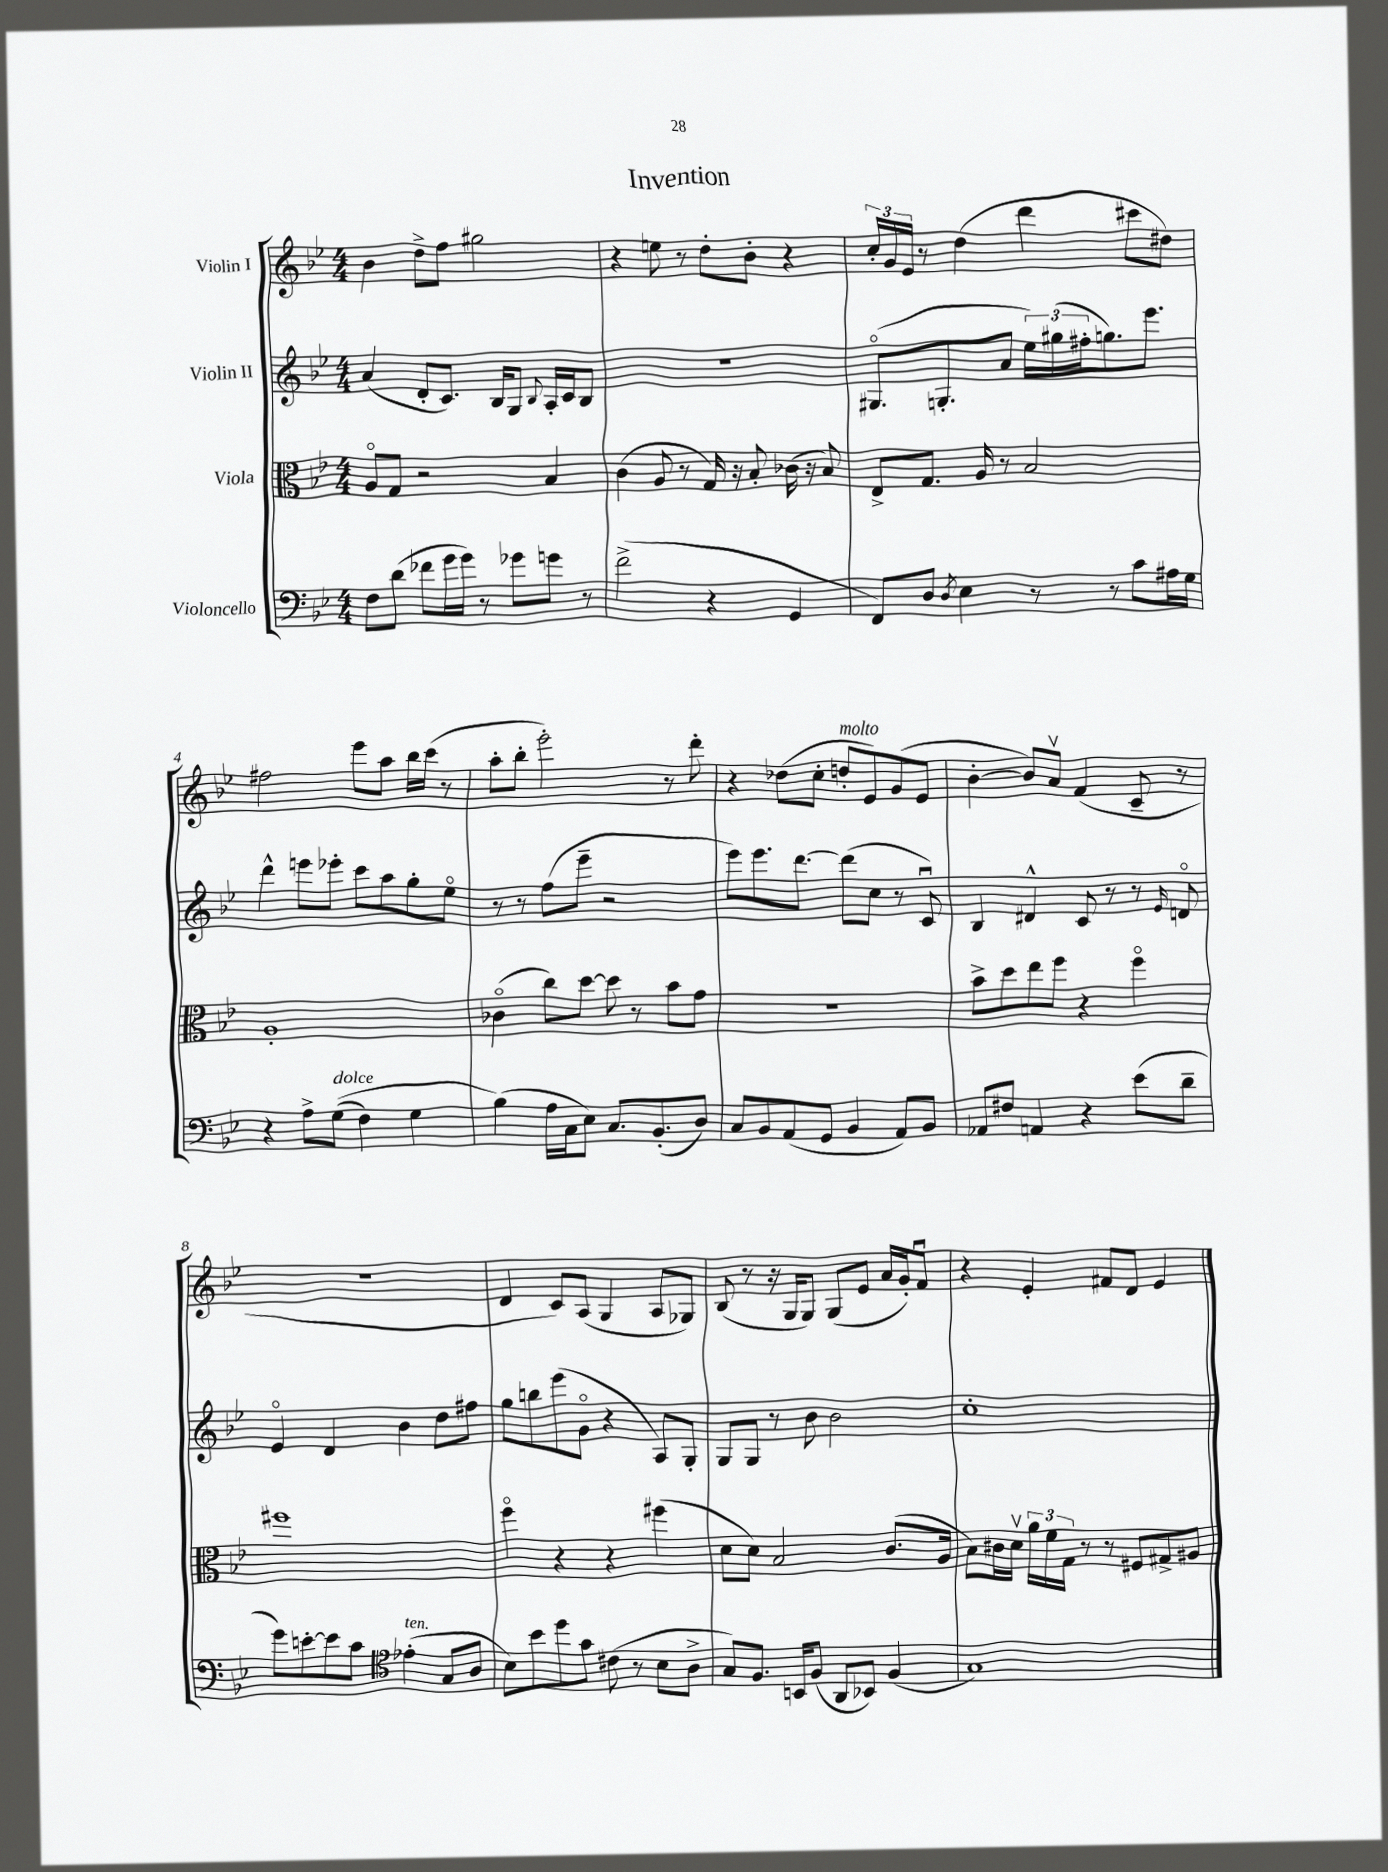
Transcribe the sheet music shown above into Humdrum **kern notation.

**kern	**kern	**kern	**kern
*staff4	*staff3	*staff2	*staff1
*clefF4	*clefC3	*clefG2	*clefG2
*k[b-e-]	*k[b-e-]	*k[b-e-]	*k[b-e-]
*M4/4	*M4/4	*M4/4	*M4/4
8F\L	8Ao/L	(4a/	4b-\
(8d\J	8G/J	.	.
8f-\L	2r	8d'/L	8dd^\L
16g\L	.	8.c/J)	8ff\J
16g\JJ)	.	.	.
8r	.	.	2gg#\
.	.	16B-/LK	.
8g-\L	.	8G/J	.
.	.	8qqB-/	.
8g\J	4B-/	16A'/LL	.
.	.	16c/J	.
8r	.	8B-/J	.
=	=	=	=
(2f^\	(4c\	1r	4r
.	8A/	.	8ee\
.	8r	.	8r
4r	16G/)	.	8dd'\L
.	16r	.	.
.	8B-'/	.	8b-'\J
4GG/	(16c-\	.	4r
.	16r	.	.
.	8B-/)	.	.
=	=	=	=
8FF/L)	8E-^/L	(8.G#o/L	24cc'/LL
.	.	.	24g/
.	.	.	24e-/JJ
8D/J	8.G/J	.	8r
.	.	8.G'/	.
8qD/	.	.	.
4E-\	.	.	(4dd\
.	16A/	.	.
.	8r	8a/J	.
8r	2B-/	24ee-\LL)	4ddd\
.	.	(24gg#\	.
.	.	24ff#'\J	.
8r	.	8.gg\)	.
8c\L	.	.	8ccc#\L
.	.	8.eee-\J	.
16A#\L	.	.	8dd#\J)
16G\JJ	.	.	.
=	=	=	=
4r	1A'	4ddd^^\	2ff#\
8A^\L	.	8eee\L	.
&((8G\J	.	8eee-'\J	.
4F\)	.	8ccc\L	8eee-\L
.	.	8aa\	8aa\J
4G\	.	8gg'\	16bb-\LL
.	.	.	(16ccc\JJ
.	.	8ee-o\J	8r
=	=	=	=
(4B-\&)	(4c-o\	8r	8aa'\L
.	.	8r	8bb-'\J
16A\LL	8cc\L)	(8ff\L	2eee-'\)
16C\J	.	.	.
8E-\J)	[8dd\J	8eee-~\J	.
8.C/L	8dd\]	2r	.
.	8r	.	.
(8.BB-'/	.	.	.
.	8b-\L	.	8r
8D/J)	8g\J	.	8ddd'\
=	=	=	=
8C/L	1r	8eee-\L)	4r
8BB-/	.	8.eee-\	.
(8AA/	.	.	(8dd-\L
.	.	[8.ddd\J	.
8GG/J	.	.	8cc'\J
4BB-/	.	(8ddd\]L	8dd'/L
.	.	8cc\J	8e-/)
8AA/L)	.	8r	(8g/
8BB-/J	.	8cu/)	8e-/J
=	=	=	=
8AA-/L	8b-^\L	4B-/	[4b-'\
8F#/J	8dd\	.	.
4AA/	8ee-\	4d#^^/	8b-/]L)
.	8ff\J	.	8av/J
4r	4r	8c/	(4f/
.	.	8r	.
(8e-\L	4ffo\	8r	8c~/
.	.	16qqe-/	.
8d~\J	.	8do/	8r
=	=	=	=
8g\L)	1ff#	4e-o/	1r
[8e'\	.	.	.
8e\]	.	4d/	.
8c\J	.	.	.
*clefC4	*	*	*
(4e-'\	.	4b-\	.
8G/L	.	8dd\L	.
8A/J	.	8ff#\J	.
=	=	=	=
8B-\L)	4ffo\	8gg\L	4d/
8b-\	.	8bb\	.
8dd\	4r	(8eee-\	8c/L)
8g\J	.	8go\J	(8A/J
(8c#\	4r	4r	4G/
8r	.	.	.
8B-\L	(4ff#\	8A/L)	8A/L
8A^\J	.	8G'/J	8G-/J)
=	=	=	=
8G/L)	8d\L	8G/L	(8B-/
8.F/J	8d\J)	8G/J	8r
.	2B-/	8r	16r
16BB/LK	.	.	16G/LK
(8F/J	.	8b-\	8G/J)
8AA/L	.	2b-\	(8G/L
8BB-/J)	.	.	8e-/J
(4F/	(8.c/L	.	16a/LL
.	.	.	16g'/J)
.	.	.	8fu/J
.	16A/Jk	.	.
=	=	=	=
1G)	8B-\L)	1cc'	4r
.	16c#\L	.	.
.	16dv\JJ	.	.
.	24a\LL	.	4e-'/
.	24f\	.	.
.	24G\JJ	.	.
.	8r	.	.
.	8r	.	8f#/L
.	8F#/L	.	8d/J
.	8G#^/	.	4e-/
.	8A#/J	.	.
==	==	==	==
*-	*-	*-	*-
